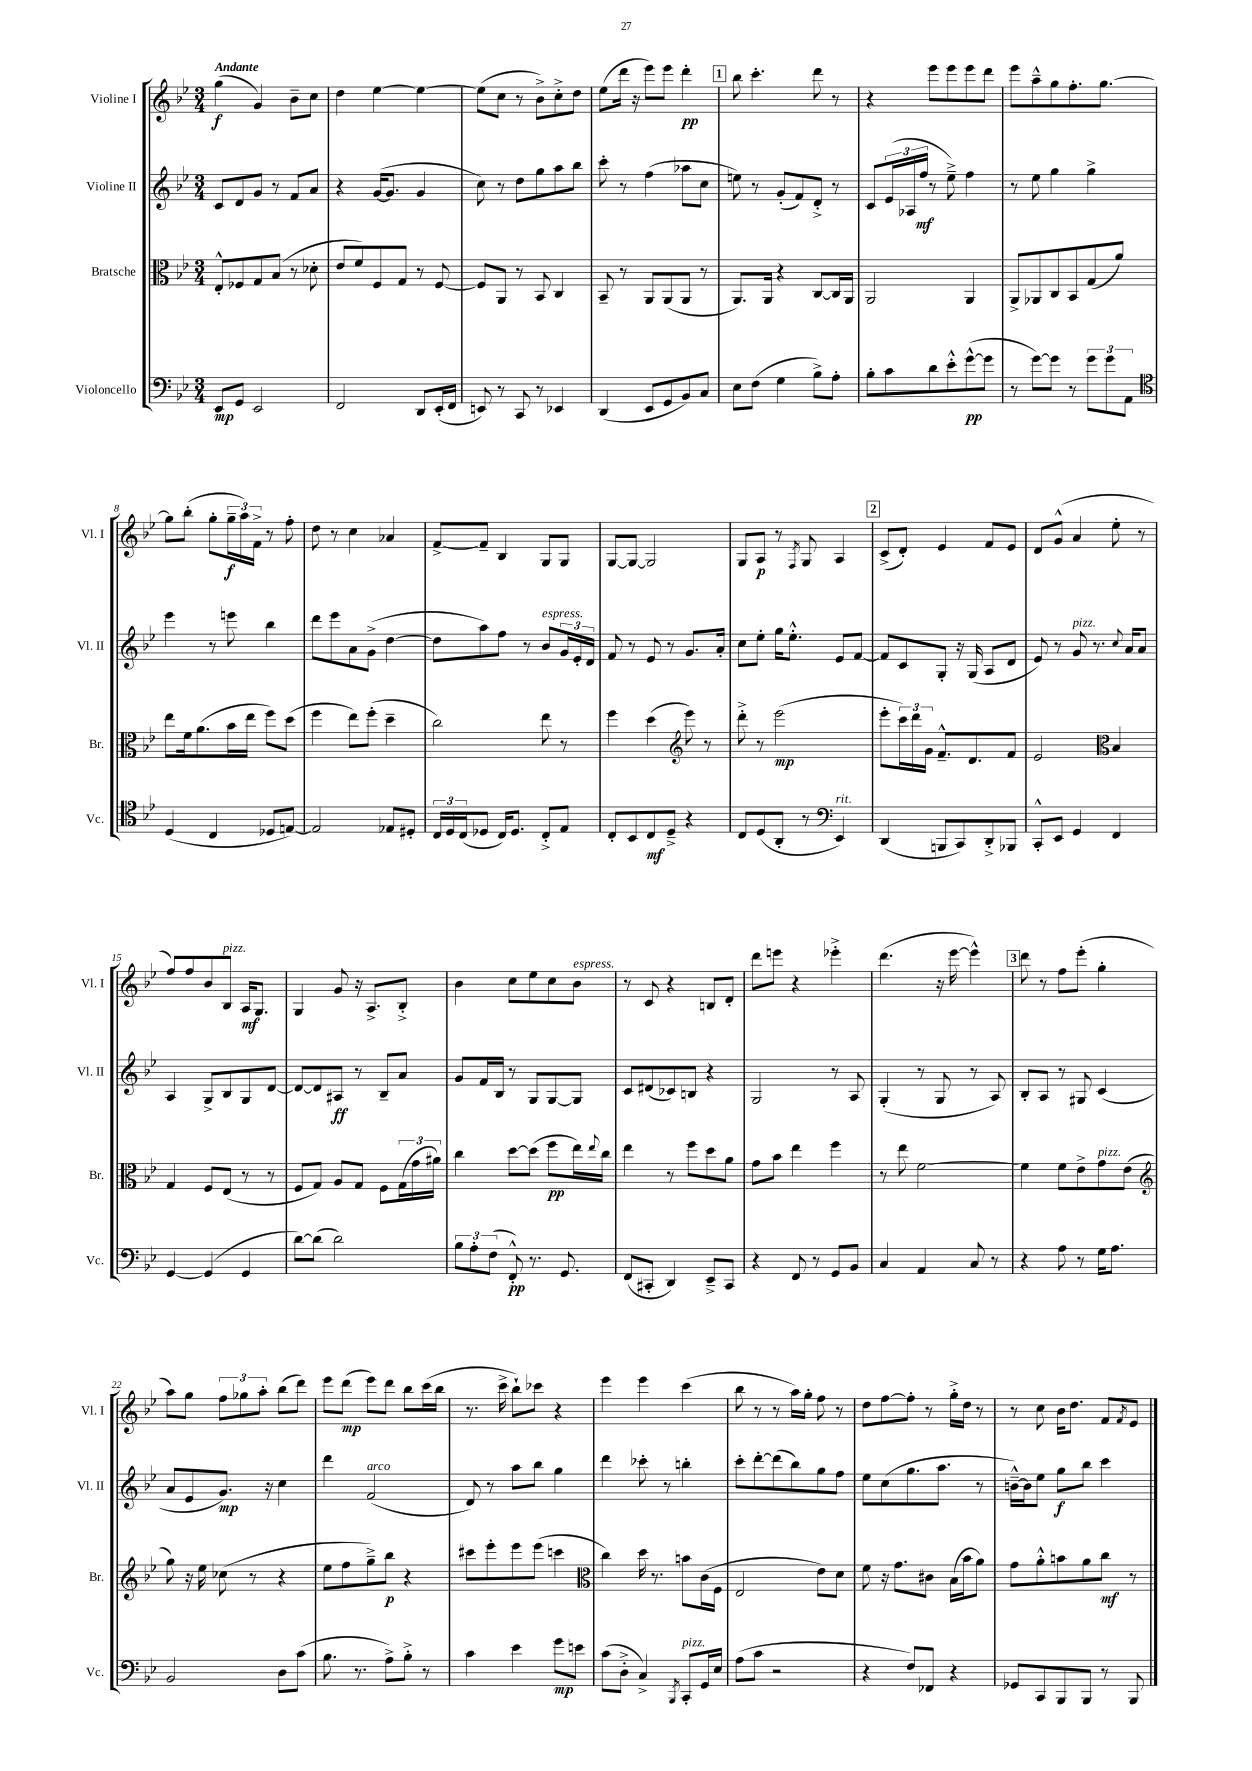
<<
\new StaffGroup <<
\new Staff = "s0" \with { instrumentName = "Violine I" shortInstrumentName = "Vl. I" } {
    \clef treble \key bes \major \numericTimeSignature \time 3/4 \tempo "Andante"
    g''4\f( g'4) bes'8-- c''8 |
    d''4 ees''4~ ees''4~ |
    ees''8( c''8 r8 bes'8->) c''8-.-> d''8 |
    ees''8( d'''16 r16 ees'''8) ees'''8 d'''4-.\pp |
    \mark \markup { \box "1" } bes''8 c'''4.-. d'''8 r8 |
    r4 ees'''8 ees'''8 ees'''8 d'''8 |
    ees'''8 a''8---^ g''8 f''8.-. g''8.~ |
    g''8 bes''8-.( g''8-. \tuplet 3/2 { g''16--\f a''16) f'16-> } r8 f''8-. |
    d''8 r8 c''4 aes'4 |
    f'8~-> f'8-- bes4 g8 g8 |
    g8~ g8~ g2 |
    g8 a8\p r8 \acciaccatura { f8 } g8 a4 |
    \mark \markup { \box "2" } c'8->( d'8-.) ees'4 f'8 ees'8 |
    d'8 g'8-^( a'4 ees''8-. r8 |
    f''8) f''8 bes'8 bes8^\markup { \italic "pizz." } a16\mf g8. |
    g4 g'8 r16 a8.-> bes8-.-> |
    bes'4 c''8 ees''8 c''8 bes'8^\markup { \italic "espress." } |
    r8 c'8 r4 b8 d'8-. |
    d'''8 e'''8 r4 ees'''4-.-> |
    d'''4.( r16 ees'''16~ ees'''4-^) |
    \mark \markup { \box "3" } d'''8 r8 f''8 ees'''8-.( g''4-. |
    a''8) g''8 \tuplet 3/2 { f''8 ges''8 a''8-. } bes''8( d'''8) |
    ees'''8 d'''8\mp( ees'''8) d'''8 bes''8 c'''16( bes''16 |
    r8. c'''16-> bes''8-!) ces'''8 r4 |
    ees'''4 ees'''4 c'''4( |
    bes''8 r8 r8 a''16) g''16-. f''8 r8 |
    d''8 f''8~ f''8-. r8 g''16-.-> d''16 r8 |
    r8 c''8 bes'16 d''8. f'8 \acciaccatura { f'8 } ees'8 \bar "|." |
}
\new Staff = "s1" \with { instrumentName = "Violine II" shortInstrumentName = "Vl. II" } {
    \clef treble \key bes \major \numericTimeSignature \time 3/4
    c'8 d'8 g'8 r8 f'8 a'8 |
    r4 g'16~( g'8. g'4 |
    c''8) r8 d''8 g''8 a''8 bes''8 |
    c'''8-. r8 f''4( aes''8 c''8 |
    \mark \markup { \box "1" } e''8) r8 g'8-.( f'8) d'8-.-> r8 |
    c'8 \tuplet 3/2 { ees'16( aes16 f''16\mf } r8 ees''8--->) f''4 |
    r8 ees''8 g''4 g''4-> |
    ees'''4 r8 e'''8 bes''4 |
    d'''8 ees'''8 a'8 g'8->( d''4~ |
    d''8 a''8) f''8 r8 bes'8^\markup { \italic "espress." } \tuplet 3/2 { g'16 ees'16-. d'16 } |
    f'8 r8 ees'8 r8 g'8. a'16-. |
    c''8 ees''8-. g''16 ees''8.-.-^ ees'8 f'8~ |
    \mark \markup { \box "2" } f'8 c'8 g8-. r16 g16( a8 d'8 |
    ees'8) r8 g'8^\markup { \italic "pizz." } r8. \appoggiatura { c''8 } a'16 a'8 |
    a4 g8-> bes8 g8 d'8~ |
    d'8~ d'8 ais8\ff r8 bes8-- a'8 |
    g'8 f'16 bes16 r8 g8 g8~ g8 |
    c'8 dis'8( ces'8) b8 r4 |
    g2 r8 a8 |
    g4-.( r8 g8 r8 a8) |
    \mark \markup { \box "3" } bes8-. a8 r8 gis8 c'4( |
    a'8 ees'8 g'8.\mp) r16 c''4 |
    d'''4 f'2^\markup { \italic "arco" }( |
    d'8) r8 a''8 bes''8 g''4 |
    d'''4 ces'''8-. r8 b''4-. |
    c'''8-. d'''8~-. d'''8( bes''8) g''8 f''8 |
    ees''8 c''8( g''8. a''8. r8 |
    b'16~---^) b'16 ees''8 g''8\f bes''8 c'''4 \bar "|." |
}
\new Staff = "s2" \with { instrumentName = "Bratsche" shortInstrumentName = "Br." } {
    \clef alto \key bes \major \numericTimeSignature \time 3/4
    ees8-.-^ fes8 g8 bes8( r8 des'8-. |
    ees'8 f'8) f8 g8 r8 f8~ |
    f8 a,8 r8 bes,8 c4 |
    bes,8-- r8 a,8 a,8( a,8 r8 |
    \mark \markup { \box "1" } a,8.) a,16 r4 c8~ c16 a,16 |
    a,2 a,4 |
    a,8-> aes,8 c8 bes,8 g8( a'8) |
    ees''8 f'16 a'8.( bes'16 ees''16 f''8) d''8( |
    f''4 ees''8) f''8-.( d''4-- |
    c''2) ees''8 r8 |
    f''4 d''4( \clef treble ees'''8) r8 |
    d'''8-.-> r8 ees'''2\mp( |
    \mark \markup { \box "2" } ees'''8-. \tuplet 3/2 { c'''16) d'''16 g'16 } f'8.---^ d'8. f'8 |
    ees'2 \clef alto bes4 |
    g4 f8 ees8( r8 r8 |
    f8 g8) a8 g8 f8 \tuplet 3/2 { g16( g'16 ais'16) } |
    c''4 d''8~ d''8( f''8\pp ees''16) \appoggiatura { ees''8 } c''16 |
    ees''4 r8 f''8 d''8 a'8 |
    g'8 bes'8 ees''4 f''4 |
    r8 ees''8 f'2~ |
    \mark \markup { \box "3" } f'4 f'8 ees'8-> g'8^\markup { \italic "pizz." } ees'8( |
    \clef treble g''8) r16 ees''16 ces''8( r8 r4 |
    ees''8 f''8 g''8--->) bes''8\p r4 |
    cis'''8 ees'''8-. ees'''8 ees'''8( c'''4 |
    \clef alto c''4) d''16 r8. b'8 c'16( f16 |
    ees2 ees'8) d'8 |
    f'8 r16 g'8. cis'8 bes16( bes'16 a'8) |
    g'8 a'8-.-^ b'8 a'8 c''8\mf r8 \bar "|." |
}
\new Staff = "s3" \with { instrumentName = "Violoncello" shortInstrumentName = "Vc." } {
    \clef bass \key bes \major \numericTimeSignature \time 3/4
    ees,8\mp g,8 ees,2 |
    f,2 d,8 ees,16-.( f,16 |
    e,8) r8 c,8 r8 ees,4 |
    d,4( ees,8 g,8 bes,8) c8 |
    \mark \markup { \box "1" } ees8 f8( g4 bes8->) a8-. |
    bes8-. c'8 d'8 ees'8-.-^ g'8~-^\pp( g'8 |
    r8 g'8~) g'8 r8 \tuplet 3/2 { g'8 g'8 a,8 } |
    \clef tenor d4( c4 des8 e8~) |
    e2 ees8 dis8-. |
    \tuplet 3/2 { c16 d16 c16( } des8 c16) des8. c8-.-> ees8 |
    c8-. bes,8 c8\mf d8---> r4 |
    c8 d8( a,8-. r8 \clef bass ees,4^\markup { \italic "rit." }) |
    \mark \markup { \box "2" } d,4( b,,8 c,8) d,8-.-> bes,,8 |
    c,8-.-^ ees,8 g,4 f,4 |
    g,4~ g,4( g,4 |
    d'8~) d'8( d'2) |
    \tuplet 3/2 { bes8 a8-. f8( } f,8-.-^\pp) r8. g,8. |
    f,8( cis,8-. d,4) ees,8---> cis,8 |
    r4 f,8 r8 g,8 bes,8 |
    c4 a,4 c8 r8 |
    \mark \markup { \box "3" } r4 a8 r8 g16 a8. |
    bes,2 d8 c'8( |
    bes8. r8. a8->) bes8-.-> r8 |
    c'4 ees'4 g'8\mp e'8 |
    c'8( d8-.-> c4->) \acciaccatura { bes,,8 } c,8-.^\markup { \italic "pizz." } g,16 ees16 |
    a8( c'8 r2 |
    r4 f8) fes,8 r4 |
    ges,8 c,8 bes,,8 bes,,8 r8 bes,,8 \bar "|." |
}
>>
>>
